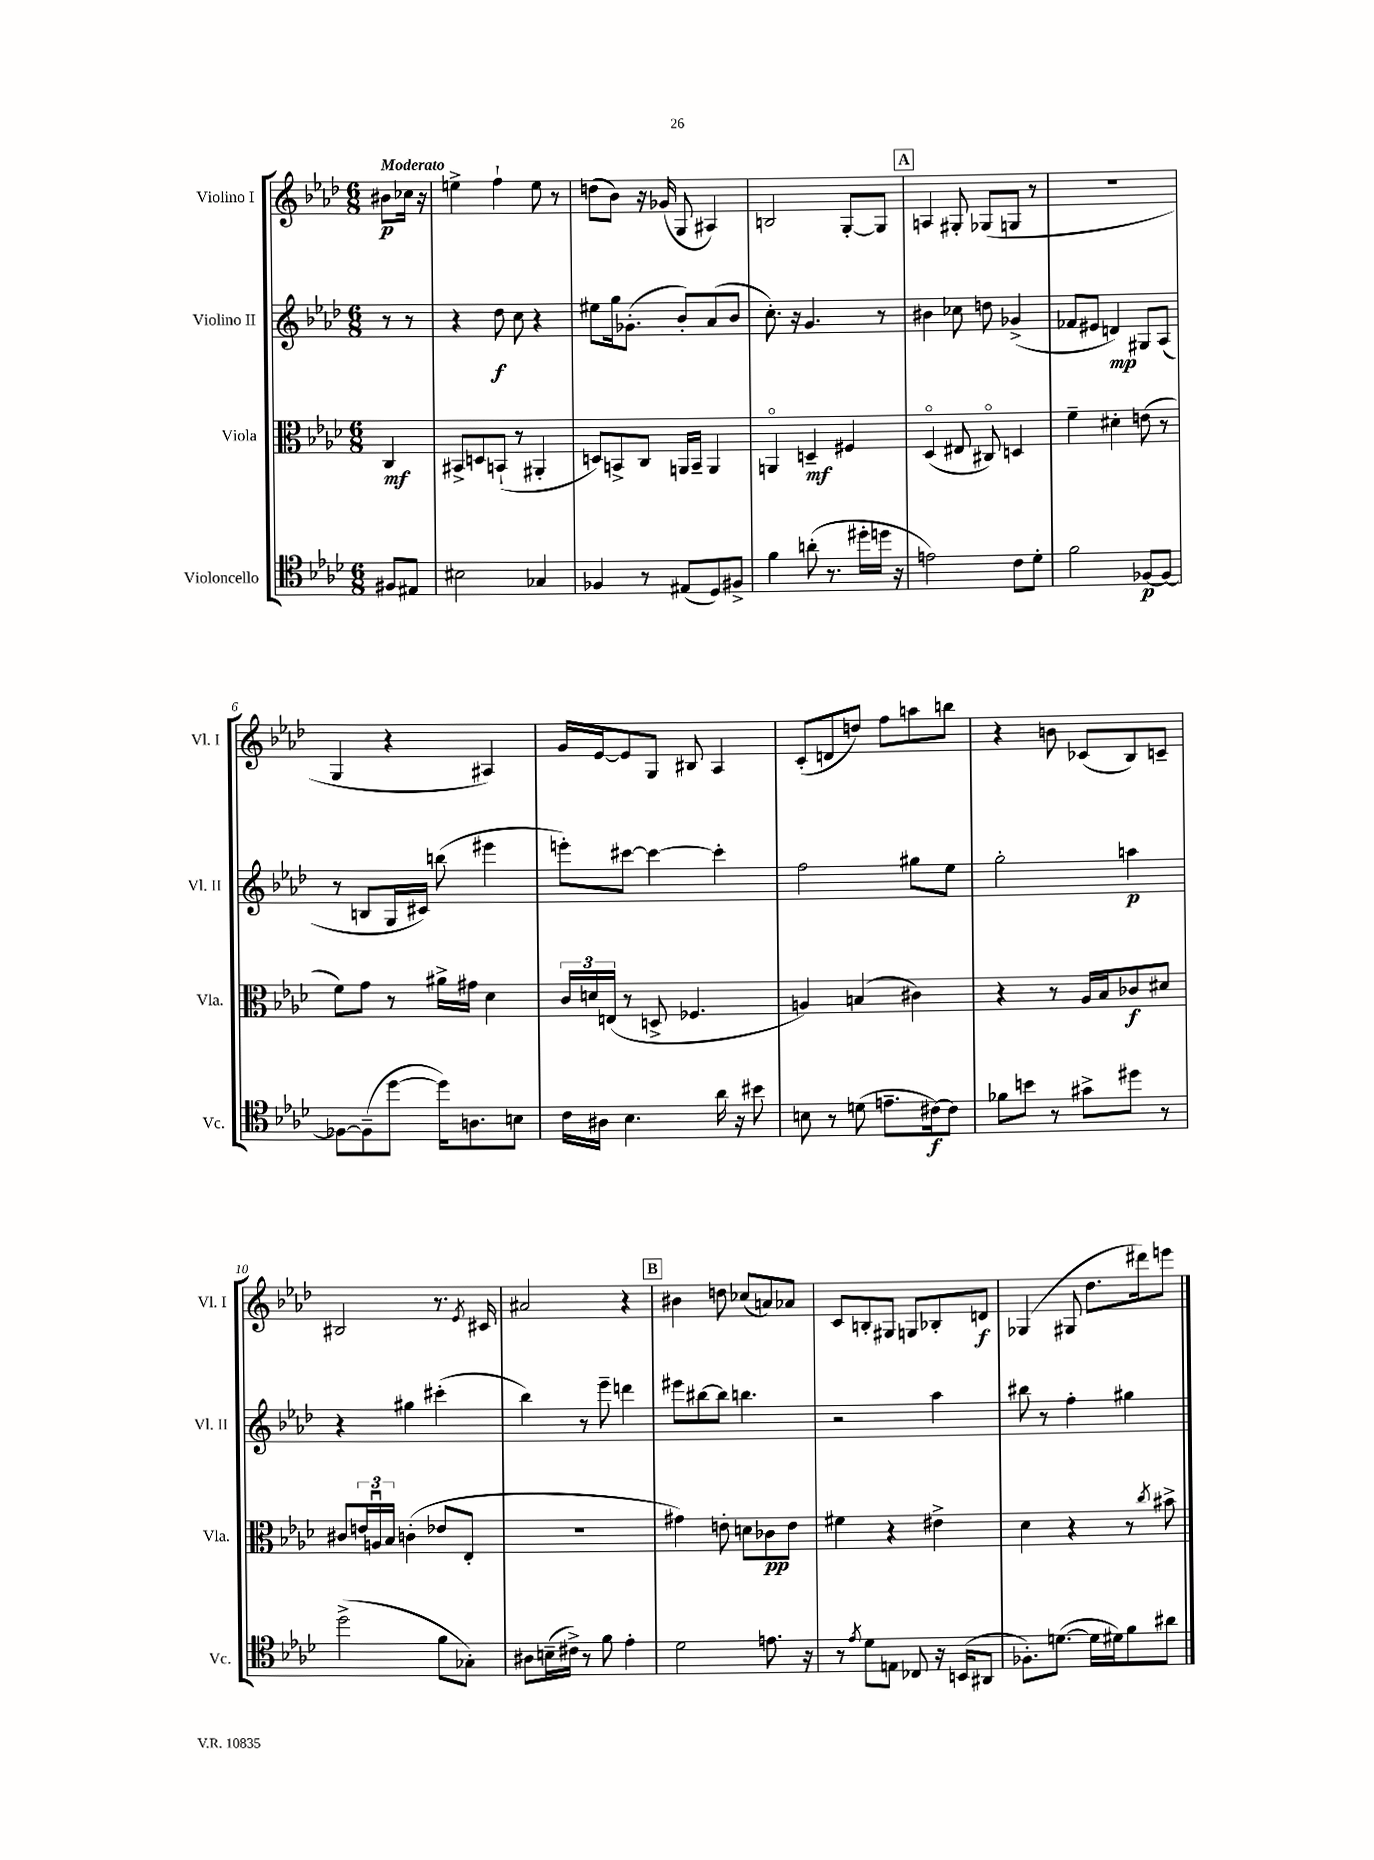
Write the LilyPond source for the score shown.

<<
\new StaffGroup <<
\new Staff = "s0" \with { instrumentName = "Violino I" shortInstrumentName = "Vl. I" } {
    \clef treble \key aes \major \numericTimeSignature \time 6/8 \partial 4 \tempo "Moderato"
    bis'8\p ces''16 r16 |
    e''4-> f''4-! e''8 r8 |
    d''8( bes'8) r16 ges'16( g8 ais4) |
    b2 g8~-. g8 |
    \mark \markup { \box "A" } a4 gis8-. ges8( g8 r8 |
    R2. |
    g4 r4 ais4) |
    g'16 ees'16~ ees'8 g8 bis8 aes4 |
    c'8-.( d'8 d''8) f''8 a''8 b''8 |
    r4 b'8 ces'8( bes8) c'8-- |
    bis2 r8. \acciaccatura { ees'8 } cis'16 |
    ais'2 r4 |
    \mark \markup { \box "B" } bis'4 d''8 ces''8( a'8) aes'8 |
    c'8 b8-. gis8 g8 bes8-. d'8\f |
    ges4( gis8 des''8. dis'''16) e'''8 \bar "|." |
}
\new Staff = "s1" \with { instrumentName = "Violino II" shortInstrumentName = "Vl. II" } {
    \clef treble \key aes \major \numericTimeSignature \time 6/8 \partial 4
    r8 r8 |
    r4 des''8\f c''8 r4 |
    eis''8 g''16 ges'8.-.( bes'8-.) aes'8( bes'8 |
    c''8.-.) r16 g'4. r8 |
    \mark \markup { \box "A" } bis'4 ces''8 d''8 ges'4->( |
    fes'8 eis'8 d'4\mp) gis8 aes8( |
    r8 b8 g16 cis'16) b''8( eis'''4 |
    e'''8-.) cis'''8~ cis'''4~ cis'''4-. |
    f''2 gis''8 ees''8 |
    g''2-. a''4\p |
    r4 gis''4 cis'''4-.( |
    bes''4) r8 ees'''8-- d'''4 |
    \mark \markup { \box "B" } eis'''8 bis''8~ bis''8 b''4. |
    r2 aes''4 |
    bis''8 r8 f''4-. gis''4 \bar "|." |
}
\new Staff = "s2" \with { instrumentName = "Viola" shortInstrumentName = "Vla." } {
    \clef alto \key aes \major \numericTimeSignature \time 6/8 \partial 4
    c4\mf |
    bis,8-> d8 b,8-!( r8 ais,4-. |
    d8) b,8-> c8 a,16 b,16-- a,4 |
    a,4\flageolet d4--\mf fis4 |
    \mark \markup { \box "A" } des4\flageolet( eis8 cis8\flageolet) d4 |
    f'4-- dis'4-. e'8( r8 |
    f'8) g'8 r8 ais'16-> gis'16 des'4 |
    \tuplet 3/2 { c'16 d'16 e16( } r8 d8-> fes4. |
    a4) b4( cis'4) |
    r4 r8 aes16 bes16 ces'8\f dis'8 |
    cis'8 \tuplet 3/2 { e'16 a16\downbow bes16 } c'4-.( ees'8 ees8-. |
    R2. |
    \mark \markup { \box "B" } gis'4) e'8-. d'8 ces'8\pp e'8 |
    fis'4 r4 eis'4-> |
    des'4 r4 r8 \acciaccatura { c''8 } bis'8-> \bar "|." |
}
\new Staff = "s3" \with { instrumentName = "Violoncello" shortInstrumentName = "Vc." } {
    \clef tenor \key aes \major \numericTimeSignature \time 6/8 \partial 4
    fis8 eis8 |
    bis2 ges4 |
    fes4 r8 eis8( des8) fis8-> |
    f'4 a'8-.( r8. dis''16-. d''16 r16 |
    \mark \markup { \box "A" } e'2) c'8 des'8-. |
    f'2 fes8~\p fes8~ |
    fes8~ fes8--( des''8~ des''16) a8. b8 |
    c'16 ais16 bes4. aes'16 r16 bis'8 |
    b8 r8 d'8( e'8.-- cis'16~\f) cis'8 |
    fes'8 b'8 r8 gis'8-> dis''8 r8 |
    des''2->( f'8 ges8-.) |
    ais8 b16--( cis'16->) r8 f'8 ees'4-. |
    \mark \markup { \box "B" } des'2 e'8. r16 |
    r8 \acciaccatura { ees'8 } des'8 e8 ces8 r16 b,16( ais,8 |
    fes8.-.) d'8.~( d'16 dis'16) f'8 ais'8 \bar "|." |
}
>>
>>
